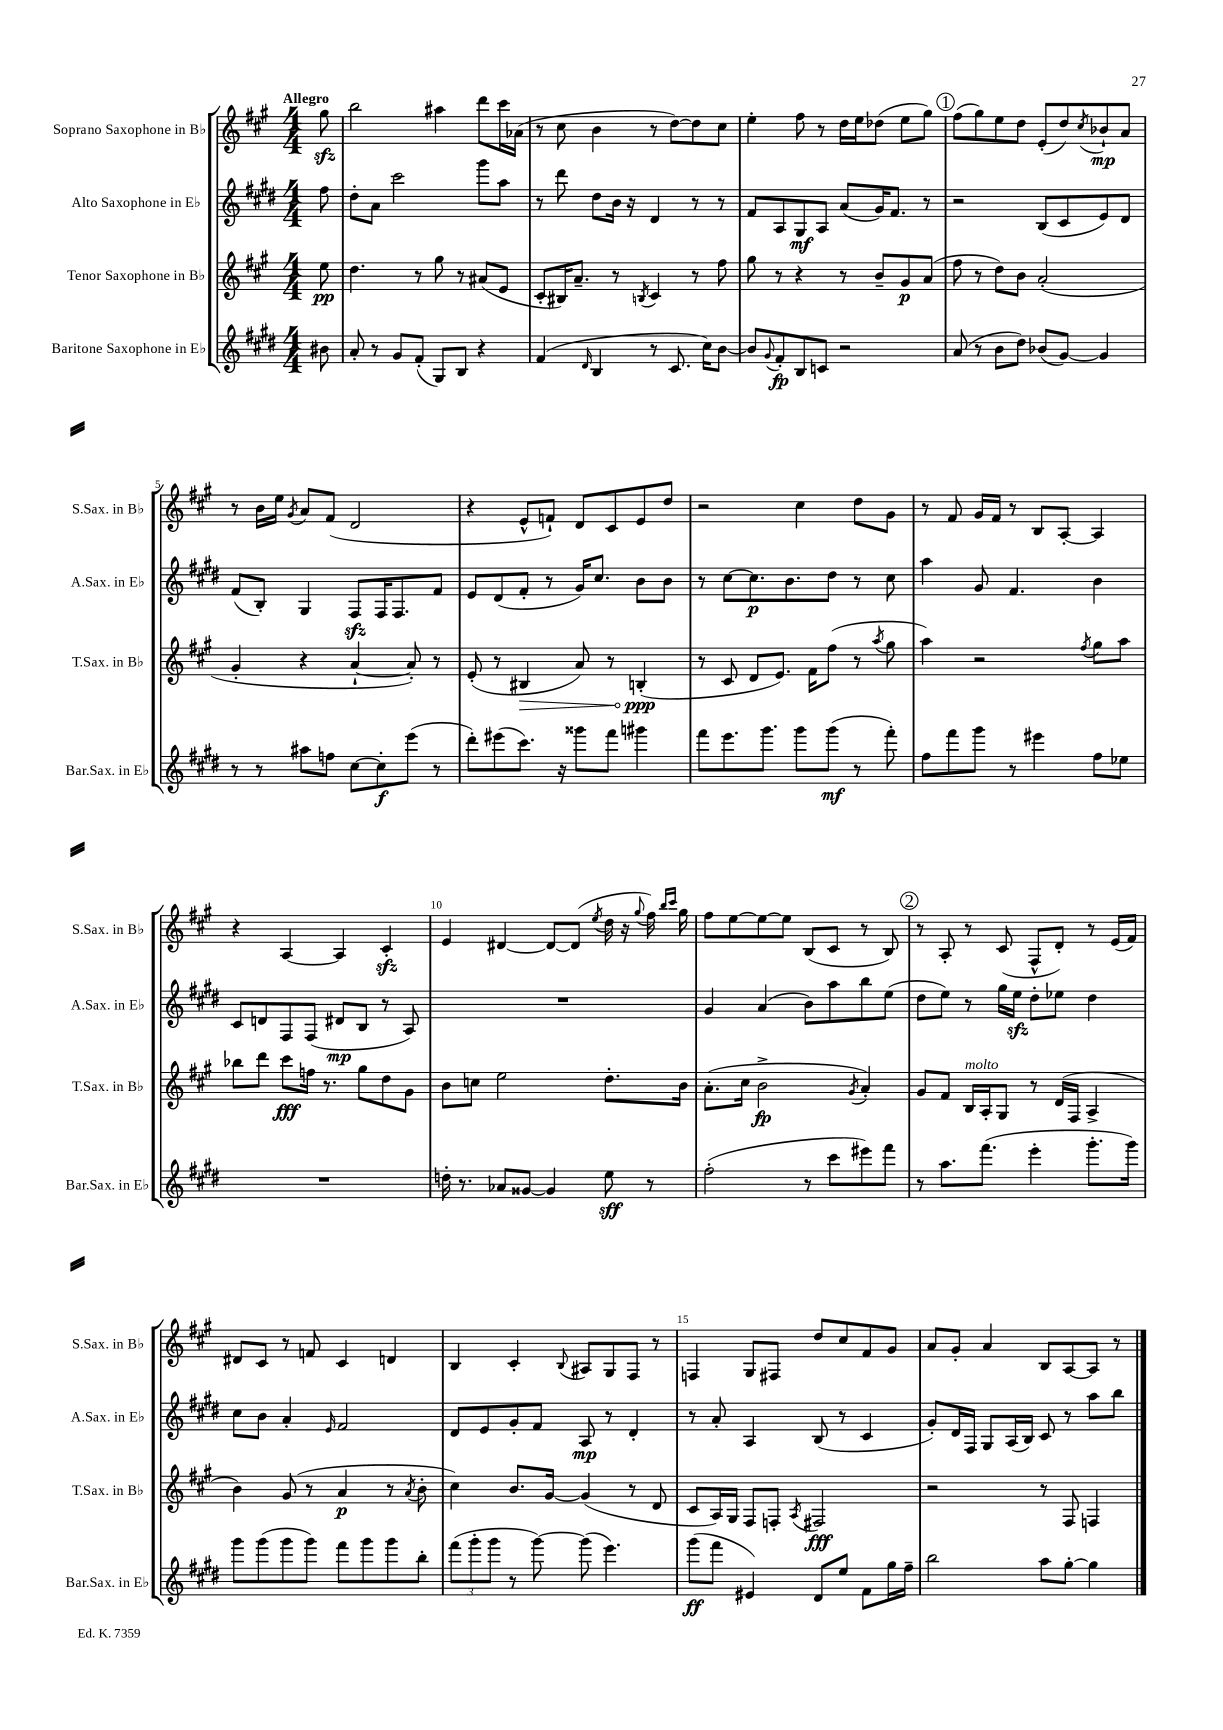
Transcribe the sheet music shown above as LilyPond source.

<<
\new StaffGroup <<
\new Staff = "s0" \with { instrumentName = "Soprano Saxophone in Bb" shortInstrumentName = "S.Sax. in Bb" } {
    \clef treble \key a \major \numericTimeSignature \time 4/4 \partial 8 \tempo "Allegro"
    gis''8\sfz |
    b''2 ais''4 d'''8 cis'''16 aes'16( |
    r8 cis''8 b'4 r8 d''8~) d''8 cis''8 |
    e''4-. fis''8 r8 d''16 e''16 des''8( e''8 gis''8) |
    \mark \markup { \circle "1" } fis''8( gis''8) e''8 d''8 e'8-.( d''8) \acciaccatura { cis''8 } bes'8-!\mp a'8 |
    r8 b'16 e''16 \acciaccatura { gis'8 } a'8 fis'8( d'2 |
    r4 e'8-^ f'8-!) d'8 cis'8 e'8 d''8 |
    r2 cis''4 d''8 gis'8 |
    r8 fis'8 gis'16 fis'16 r8 b8 a8~-. a4 |
    r4 a4~ a4 cis'4-.\sfz |
    e'4 dis'4~ dis'8~ dis'8( \acciaccatura { e''8 } d''16 r16 \appoggiatura { gis''8 } fis''16) \grace { b''16 cis'''16 } gis''16 |
    fis''8 e''8~ e''8~ e''8 b8( cis'8 r8 b8) |
    \mark \markup { \circle "2" } r8 a8-. r8 cis'8( fis8-^ d'8-.) r8 e'16( fis'16) |
    dis'8 cis'8 r8 f'8 cis'4 d'4 |
    b4 cis'4-. \appoggiatura { b8 } ais8 gis8 fis8 r8 |
    f4 gis8 fis8 d''8 cis''8 fis'8 gis'8 |
    a'8 gis'8-. a'4 b8 a8~ a8 r8 \bar "|." |
}
\new Staff = "s1" \with { instrumentName = "Alto Saxophone in Eb" shortInstrumentName = "A.Sax. in Eb" } {
    \clef treble \key e \major \numericTimeSignature \time 4/4 \partial 8
    fis''8 |
    dis''8-. a'8 cis'''2 gis'''8 a''8 |
    r8 dis'''8 dis''8 b'16 r16 dis'4 r8 r8 |
    fis'8 a8 gis8\mf a8 a'8( gis'16) fis'8. r8 |
    \mark \markup { \circle "1" } r2 b8( cis'8 e'8) dis'8 |
    fis'8( b8-.) gis4 fis8\sfz fis16 fis8. fis'8 |
    e'8 dis'8( fis'8-. r8 gis'16) cis''8. b'8 b'8 |
    r8 cis''8~ cis''8.\p b'8. dis''8 r8 cis''8 |
    a''4 gis'8 fis'4. b'4 |
    cis'8 d'8 fis8 fis8( dis'8\mp b8 r8 a8) |
    R1 |
    gis'4 a'4( b'8) a''8 b''8 e''8( |
    \mark \markup { \circle "2" } dis''8 e''8) r8 gis''16 e''16\sfz dis''8-. ees''8 dis''4 |
    cis''8 b'8 a'4-. \grace { e'16 } fis'2 |
    dis'8 e'8 gis'8-. fis'8 a8\mp r8 dis'4-. |
    r8 a'8-. a4 b8( r8 cis'4 |
    gis'8-.) dis'16 fis16 gis8 a16( b16) cis'8 r8 a''8 b''8 \bar "|." |
}
\new Staff = "s2" \with { instrumentName = "Tenor Saxophone in Bb" shortInstrumentName = "T.Sax. in Bb" } {
    \clef treble \key a \major \numericTimeSignature \time 4/4 \partial 8
    e''8\pp |
    d''4. r8 gis''8 r8 ais'8( e'8 |
    cis'8-. bis16) a'8.-- r8 \acciaccatura { b8 } cis'4 r8 fis''8 |
    gis''8 r8 r4 r8 b'8-- gis'8\p a'8( |
    \mark \markup { \circle "1" } fis''8 r8 d''8) b'8 a'2-.( |
    gis'4-. r4 a'4~-! a'8-.) r8 |
    e'8-.( r8 \once \override Hairpin.circled-tip = ##t bis4\> a'8) r8 b4-.\ppp\!( |
    r8 cis'8 d'8 e'8.) fis'16 fis''8( r8 \acciaccatura { a''8 } gis''8 |
    a''4) r2 \acciaccatura { fis''8 } gis''8 a''8 |
    bes''8 d'''8 cis'''8\fff f''16 r8. gis''8 d''8 gis'8 |
    b'8 c''8 e''2 d''8.-. b'16 |
    a'8.-.( cis''16 b'2->\fp \acciaccatura { gis'8 } a'4-.) |
    \mark \markup { \circle "2" } gis'8 fis'8 b16^\markup { \italic "molto" } a16-. gis8 r8 d'16( fis16 a4-> |
    b'4) gis'8( r8 a'4\p r8 \acciaccatura { a'8 } b'8-. |
    cis''4) b'8. gis'16~ gis'4( r8 d'8 |
    cis'8 a16) gis16 fis8 f8-. \acciaccatura { a8 } fis2\fff |
    r2 r8 fis8 f4 \bar "|." |
}
\new Staff = "s3" \with { instrumentName = "Baritone Saxophone in Eb" shortInstrumentName = "Bar.Sax. in Eb" } {
    \clef treble \key e \major \numericTimeSignature \time 4/4 \partial 8
    bis'8 |
    a'8-. r8 gis'8 fis'8-.( gis8) b8 r4 |
    fis'4( \grace { dis'16 } b4 r8 cis'8. cis''16) b'8~ |
    b'8 \appoggiatura { gis'8 } fis'8-.\fp b8 c'8 r2 |
    \mark \markup { \circle "1" } a'8( r8 b'8 dis''8) bes'8( gis'8~) gis'4 |
    r8 r8 ais''8 f''8 cis''8~ cis''8-.\f e'''8( r8 |
    dis'''8-.) eis'''8( cis'''8.) r16 gisis'''8 fis'''8 gis'''4 |
    fis'''8 e'''8. gis'''8. gis'''8 gis'''8\mf( r8 fis'''8-.) |
    fis''8 fis'''8 gis'''8 r8 eis'''4 fis''8 ees''8 |
    R1 |
    d''16-. r8. aes'8 gisis'8~ gisis'4 e''8\sff r8 |
    fis''2-.( r8 cis'''8 eis'''8) fis'''8 |
    \mark \markup { \circle "2" } r8 a''8. fis'''8.( e'''4-. gis'''8.-. gis'''16) |
    gis'''8 gis'''8( gis'''8 gis'''8) fis'''8 gis'''8 gis'''8 b''8-. |
    \tuplet 3/2 { fis'''8( gis'''8-. gis'''8 } r8 gis'''8~) gis'''8( e'''4.) |
    gis'''8\ff( fis'''8 eis'4) dis'8 e''8 fis'8 gis''16 fis''16-- |
    b''2 a''8 gis''8~-. gis''4 \bar "|." |
}
>>
>>
\layout { \context { \Score \override BarNumber.break-visibility = ##(#f #t #t) barNumberVisibility = #(every-nth-bar-number-visible 5) } }
